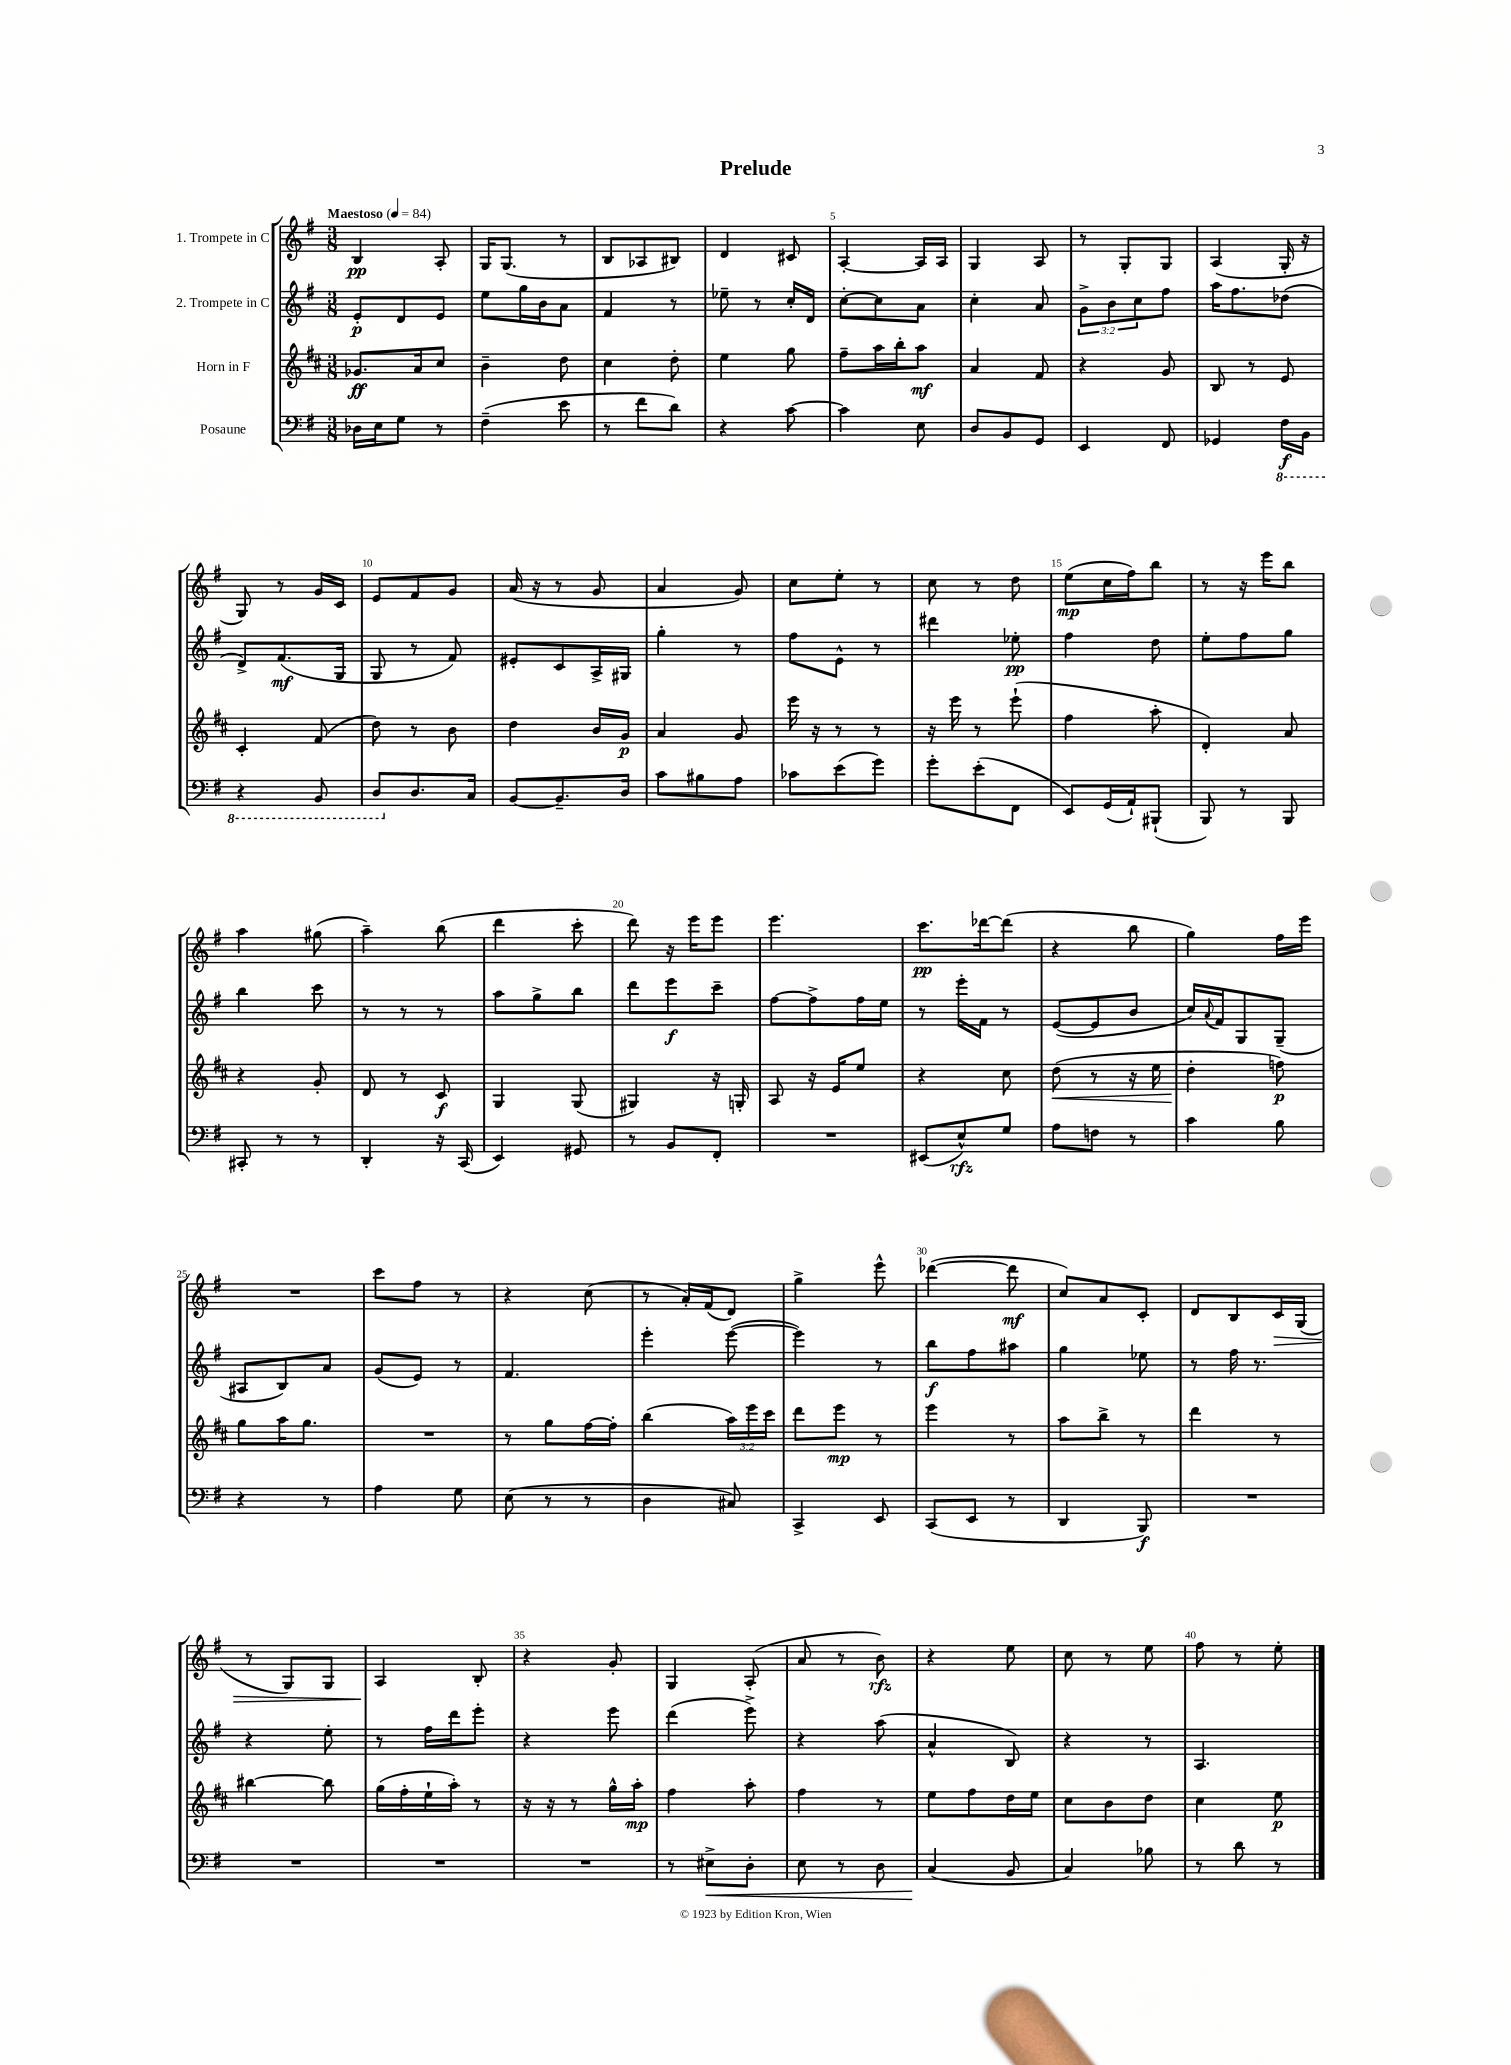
\header { title = "Prelude" }
<<
\new StaffGroup <<
\new Staff = "s0" \with { instrumentName = "1. Trompete in C" } {
    \clef treble \key g \major \numericTimeSignature \time 3/8 \tempo "Maestoso" 4 = 84
    b4\pp a8-. |
    g16 g8.( r8 |
    b8 aes8 bis8) |
    d'4 cis'8 |
    a4~-. a16 a16 |
    g4 a8 |
    r8 g8-. g8 |
    a4( g16-. r16 |
    g8) r8 g'16 c'16 |
    e'8 fis'8 g'8 |
    a'16( r16 r8 g'8 |
    a'4 g'8) |
    c''8 e''8-. r8 |
    c''8 r8 d''8 |
    e''8\mp( c''16 fis''16) b''8 |
    r8 r16 e'''16 b''8 |
    a''4 gis''8( |
    a''4--) b''8( |
    d'''4 c'''8-. |
    d'''8) r16 e'''16 e'''8 |
    e'''4. |
    c'''8.\pp des'''16~ des'''8( |
    r4 b''8 |
    g''4) fis''16 e'''16 |
    R4. |
    c'''8 fis''8 r8 |
    r4 c''8( |
    r8 a'16-.) fis'16( d'8) |
    g''4-> e'''8-^ |
    des'''4~( des'''8\mf |
    c''8) a'8 c'8-. |
    d'8 b8 c'16\> g16( |
    r8 g8) g8 |
    a4\! b8-. |
    r4 g'8-. |
    g4 a8-.( |
    a'8 r8 b'8\rfz) |
    r4 e''8 |
    c''8 r8 e''8 |
    fis''8 r8 e''8-. \bar "|." |
}
\new Staff = "s1" \with { instrumentName = "2. Trompete in C" } {
    \clef treble \key g \major \numericTimeSignature \time 3/8 \override Staff.TupletNumber.text = #tuplet-number::calc-fraction-text
    e'8-.\p d'8 e'8 |
    e''8 g''16 b'16 a'8 |
    fis'4 r8 |
    ees''8-- r8 c''16-. d'16 |
    c''8~-. c''8 a'8 |
    c''4-. a'8 |
    \tuplet 3/2 { g'8-> b'8 c''8 } fis''8 |
    a''16 fis''8. des''8( |
    d'8->) fis'8.\mf( g16 |
    g8 r8 fis'8) |
    eis'8-. c'8 a16-> gis16 |
    g''4-. r8 |
    fis''8 e'8-^ r8 |
    dis'''4 ees''8-.\pp |
    fis''4 d''8 |
    e''8-. fis''8 g''8 |
    b''4 c'''8 |
    r8 r8 r8 |
    a''8 g''8-> b''8 |
    d'''8 e'''8\f c'''8-- |
    fis''8~ fis''8-> fis''16 e''16 |
    r8 e'''16-. fis'16 r8 |
    e'8~( e'8 b'8 |
    c''16) \appoggiatura { a'8 } fis'16 g8 g8--( |
    ais8 b8) a'8 |
    g'8( e'8) r8 |
    fis'4. |
    e'''4-. e'''8~( |
    e'''4) r8 |
    b''8\f fis''8 ais''8 |
    g''4 ees''8 |
    r8 fis''16 r8. |
    r4 e''8-. |
    r8 fis''16 d'''16 e'''8-. |
    r4 e'''8 |
    d'''4( e'''8->) |
    r4 a''8( |
    a'4-^ b8) |
    r4 r8 |
    a4. \bar "|." |
}
\new Staff = "s2" \with { instrumentName = "Horn in F" } {
    \clef treble \key d \major \numericTimeSignature \time 3/8 \override Staff.TupletNumber.text = #tuplet-number::calc-fraction-text
    ges'8.\ff a'16 cis''8 |
    b'4-- d''8 |
    cis''4 d''8-. |
    e''4 g''8 |
    fis''8-- a''16 b''16-. a''8\mf |
    a'4 fis'8 |
    r4 g'8 |
    b8 r8 e'8 |
    cis'4-. fis'8( |
    d''8) r8 b'8 |
    d''4 b'16 g'16\p |
    a'4 g'8 |
    e'''16 r16 r8 r8 |
    r16 e'''16 r8 e'''8-!( |
    fis''4 a''8-. |
    d'4-.) a'8 |
    r4 g'8-. |
    d'8 r8 cis'8\f |
    g4 g8( |
    gis4) r16 g16-. |
    a8 r16 e'16 e''8 |
    r4 cis''8 |
    d''8\<( r8 r16 e''16 |
    d''4-.\! f''8\p) |
    g''8 a''16 g''8. |
    R4. |
    r8 g''8 fis''16~ fis''16-. |
    b''4( \tuplet 3/2 { a''16) e'''16 cis'''16 } |
    d'''8 e'''8\mp r8 |
    e'''4 r8 |
    a''8 b''8-> r8 |
    d'''4 r8 |
    bis''4~ bis''8 |
    g''16( fis''16-. e''16-! a''16-.) r8 |
    r16 r16 r8 g''16-^ a''16-.\mp |
    fis''4 a''8-. |
    fis''4 r8 |
    e''8 fis''8 d''16 e''16 |
    cis''8 b'8 d''8 |
    cis''4 e''8\p \bar "|." |
}
\new Staff = "s3" \with { instrumentName = "Posaune" } {
    \clef bass \key g \major \numericTimeSignature \time 3/8
    des16 e16 g8 r8 |
    fis4--( e'8 |
    r8 fis'8 d'8) |
    r4 c'8~ |
    c'4 e8 |
    d8 b,8 g,8 |
    e,4 fis,8 |
    ges,4 \ottava #-1 fis,16\f b,,16 |
    r4 b,,8 |
    d,8 \ottava #0 d8. c16 |
    b,8~ b,8.-- d16 |
    c'8 bis8 a8 |
    ces'8 e'8( g'8) |
    g'8-. e'8-.( fis,8 |
    e,8) g,16( a,16-!) bis,,8-!( |
    b,,8) r8 b,,8 |
    cis,8-. r8 r8 |
    d,4-. r16 c,16( |
    e,4) gis,8 |
    r8 b,8 fis,8-. |
    R4. |
    eis,8( e8-^\rfz) g8 |
    a8 f8 r8 |
    c'4 b8 |
    r4 r8 |
    a4 g8 |
    e8( r8 r8 |
    d4 cis8) |
    c,4-> e,8 |
    c,8( e,8 r8 |
    d,4 b,,8\f) |
    R4. |
    R4. |
    R4. |
    R4. |
    r8 eis8->\< d8-. |
    e8 r8 d8 |
    c4\!( b,8 |
    c4) bes8 |
    r8 d'8 r8 \bar "|." |
}
>>
>>
\layout { \context { \Score \override BarNumber.break-visibility = ##(#f #t #t) barNumberVisibility = #(every-nth-bar-number-visible 5) } }
